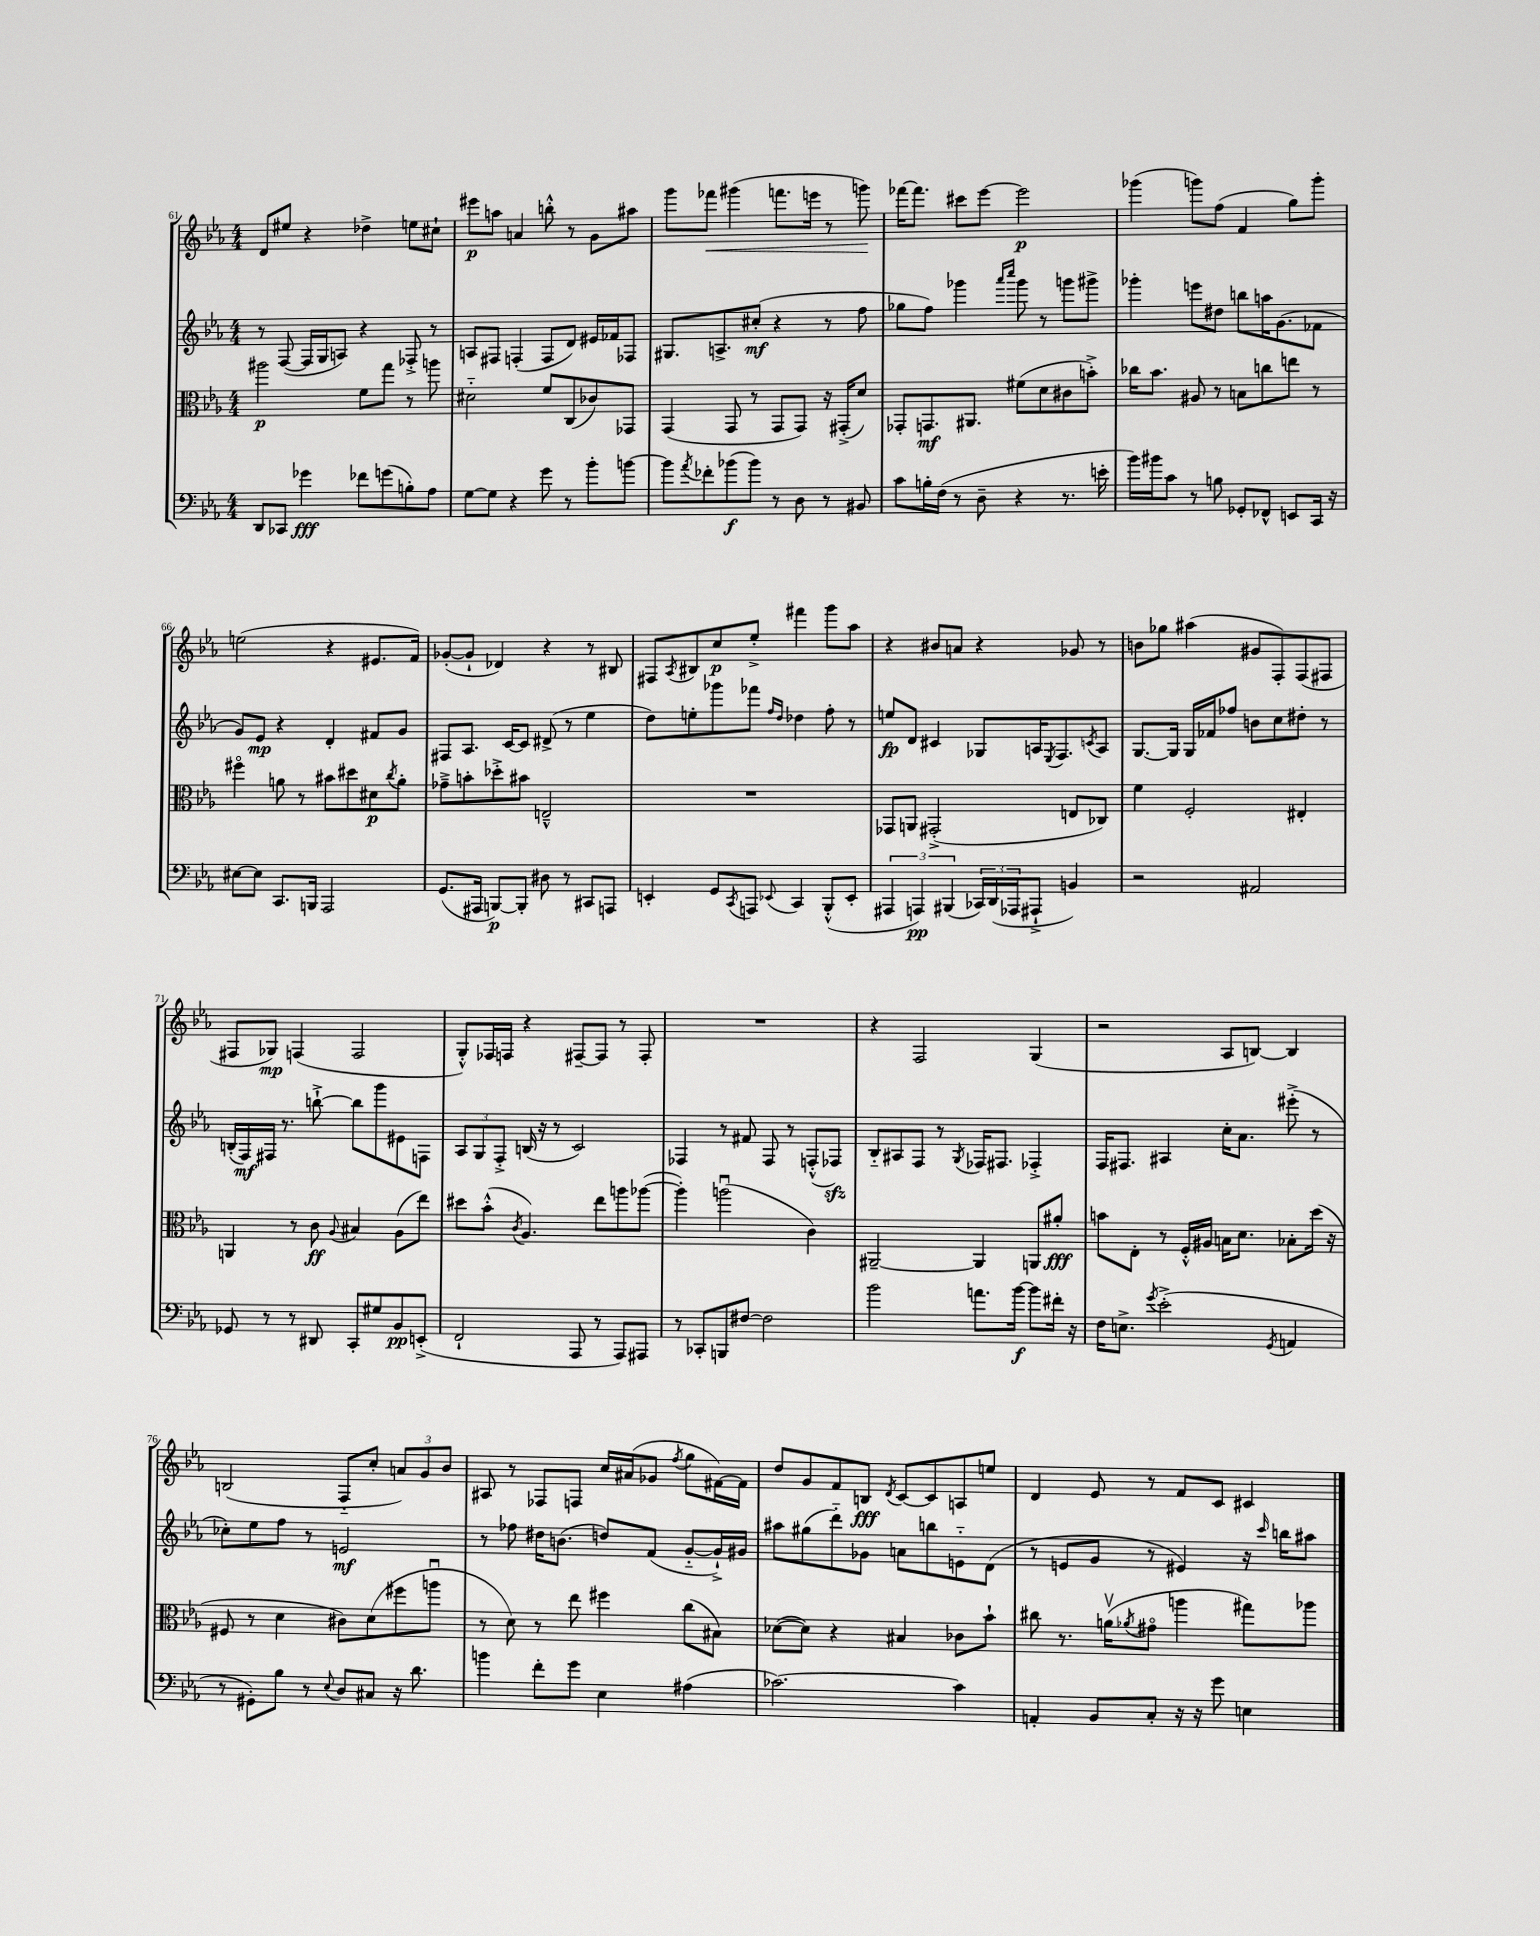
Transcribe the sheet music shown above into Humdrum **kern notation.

**kern	**kern	**kern	**kern
*staff4	*staff3	*staff2	*staff1
*clefF4	*clefC3	*clefG2	*clefG2
*k[b-e-a-]	*k[b-e-a-]	*k[b-e-a-]	*k[b-e-a-]
*M4/4	*M4/4	*M4/4	*M4/4
8DD	2aa#	8r	8d
8CC-	.	([8F	8ee#
4g-	.	16F]	4r
.	.	16G	.
.	.	8A)	.
8f-	8f	4r	4dd-^
(8g	8gg	.	.
8B')	8r	8F-'^	8ee
8A-	8aa	8r	8cc#`
=	=	=	=
[8G	2d#'~	8A	8eee#
8G]	.	8F#	8aa
4r	.	(4F'	4a
8g	8f	8F	8bb'^^
8r	(8C	8d)	8r
8b-'	8c-)	16e#	8g
.	.	16f-	.
[8b	8GG-	8F-	8aa#
=	=	=	=
8b]	(4GG	8.G#	8ggg
8qa-	.	.	.
8f-'	.	.	8fff-
.	.	8.A^	.
(8b-	8GG	.	(4ggg#
8b-)	8r	(8cc#'	.
8r	8GG	4r	8.fff
8D	8GG)	.	.
.	.	.	16eee
8r	16r	8r	8r
.	(16GG#'^	.	.
8BB#	8d)	8ff	8ggg)
=	=	=	=
8c	8GG-'	8gg-	[16fff-
.	.	.	8.fff-]
16B'	8.GG	8ff)	.
(16F	.	.	.
8r	.	4ggg-	8ccc#
.	8.AA#	.	.
8D~	.	.	[8eee-
.	.	16qqaaa-	.
.	.	16qqcccc	.
4r	(8f#	8ggg-	2eee-]
.	8d	8r	.
8.r	8c#	8ggg	.
.	8b'^)	8ggg#^	.
16e'	.	.	.
=	=	=	=
16b-)	16cc-	4ggg-'	(4ggg-
16b#	8.b-	.	.
8c	.	.	.
8r	8A#	8eee	8ggg)
8B	8r	8dd#	(8ff
8GG-'	8B	8bb	4f
8FF-^^	8cc	16aa	.
.	.	(8.g	.
8EE	8ee	.	8gg)
16CC	8r	8f-	8ggg'
16r	.	.	.
=	=	=	=
[8E#	4ff#o	8g)	(2ee
8E#]	.	8e-	.
8.CC	8a	4r	.
.	8r	.	.
16BBB	.	.	.
2AAA-	8b#	4d'	4r
.	8dd#	.	.
.	8d#	8f#	8.e#
.	8qcc	.	.
.	8a'	8g	.
.	.	.	16f)
=	=	=	=
(8.GG	8g-~^	8F#	([8g-'
.	8b'	8.A-	8g-`]
16AAA#	.	.	.
[8BBB)	8dd-'^	.	4d-)
.	.	[16c	.
8BBB']	8b#	8c]	.
8D#	2E~^^	(8d#^	4r
8r	.	8r	.
8CC#	.	4ee-	8r
8AAA	.	.	8B#
=	=	=	=
4EE'	1r	8dd)	8F#
.	.	.	8qA-
.	.	8ee'	8B#
8GG	.	8ggg-	8cc
8qCC	.	.	.
8AAA	.	8fff-	8ee-'^
.	.	16qqff	.
8qqEE-	.	16qqdd	.
4CC	.	4dd-	4fff#
(8BBB-'^^	.	8ff'	8ggg
8EE-'	.	8r	8aa-
=	=	=	=
6AAA#	8GG-	8ee	4r
.	8AA	8d	.
6AAA)	.	.	.
.	(2GG#'^	4c#	8b#
(6BBB#	.	.	.
.	.	.	8a
24CC-)	.	8G-	4r
(24DD	.	.	.
24AAA-	.	.	.
8AAA#`^	.	16A	.
.	.	8qE-	.
.	.	8.F	.
4BB)	8E	.	8g-
.	.	8qc	.
.	8C-)	8A	8r
=	=	=	=
2r	4f	[8.G	8b
.	.	.	8gg-
.	.	16G]	.
.	2F'	16G	(4aa#
.	.	16f-	.
.	.	8ff-	.
2AA#	.	8b	8g#
.	.	8cc	8F')
.	4E#'	8dd#'	(8F
.	.	8r	8F#
=	=	=	=
8GG-	4AA	(16B'	8F#
.	.	16F)	.
8r	.	16F#	8G-)
.	.	8.r	.
8r	8r	.	(4F
8DD#	8c	[8bb`^	.
.	8qqA-	.	.
8CC'	4B#	8bb]	2F
8G#	.	8ggg	.
8BB-	(8A-	8e#	.
(8EE'^	8ee-)	8F	.
=	=	=	=
2FF`	8dd#	12A-	8G'^^)
.	.	12G	.
.	(8b-'^^	.	16F-
.	.	12F'^	.
.	.	.	16F
.	8qc	.	.
.	4.A-)	(16B	4r
.	.	16r	.
.	.	8r	.
8AAA-	.	2c)	[8F#~
8r	8ee-	.	8F#]
8AAA-)	8aa	.	8r
8AAA#	([8aa-	.	8F#'
=	=	=	=
8r	4aa-'])	4F-	1r
8CC-'	.	.	.
8BBB	(2aau	8r	.
[8F#	.	8f#	.
2F#]	.	8F-	.
.	.	8r	.
.	4c)	(8F'^^	.
.	.	8F-)	.
=	=	=	=
2b-	[2AA#~	8B-'~	4r
.	.	8A#	.
.	.	8F	2F
.	.	8r	.
.	.	8qG	.
8.a	4AA#]	16F-	.
.	.	8.F#	.
[16b-	.	.	.
8b-]	8AA	4F-'^	(4G
16f#'	8a#'	.	.
16r	.	.	.
=	=	=	=
16F	8b	16F	2r
8.E^	.	8.F#	.
.	8E-'	.	.
8qg	.	.	.
(2e-'^	8r	4A#	.
.	16F'^^	.	.
.	16A#	.	.
.	16B	16cc'	8A-
.	8.d	8.a-	.
.	.	.	[8B)
8qGG	.	.	.
4AA	8B-'	(8eee#'^	4B]
.	(16dd	8r	.
.	16r	.	.
=	=	=	=
8r	8F#	8cc-')	(2B
8GG#')	8r	8ee-	.
8B-	4d	8ff	.
8r	.	8r	.
8qqE-	.	.	.
8D	8c#)	2e	8F'~
8C#	(8d	.	8cc'
16r	8ff#	.	12a)
8.d	.	.	.
.	.	.	12g
.	8aau	.	.
.	.	.	12b-
=	=	=	=
4b	8r	8r	8A#
.	8d)	8ff-	8r
8f'	8r	16dd#	8F-
.	.	(8.b	.
8g	8ee-	.	8F
4E-	4ff#	8dd)	16cc
.	.	.	(16a#
.	.	(8f	8g-
.	.	.	8qff
(4A#	(8cc	[8g'~	8gg
.	8B#)	16g`^])	[16f#)
.	.	16g#	16f#]
=	=	=	=
[2.c-)	([8d-	8aa#	8dd
.	8d-])	(8gg#	8g
.	4r	8ddd'~)	8f
.	.	8g-	8B
.	.	.	8qd
.	4B#	8a	[8c
.	.	8bb	8c]
4c-]	8c-	8e'~	8A
.	8b-`	(8d	8ee
=	=	=	=
4AA'	8cc#	8r	4d
.	8.r	8e	.
8BB-	.	8g	8e-
.	(16av	.	.
.	8qa-	.	.
8C'	8g#o	8r	8r
16r	4aa	4e#)	8f
16r	.	.	.
8g	.	.	8c
4E	8gg#)	16r	4c#
.	.	16qqccc	.
.	.	16bb	.
.	8aa-	8aa#	.
==	==	==	==
*-	*-	*-	*-
